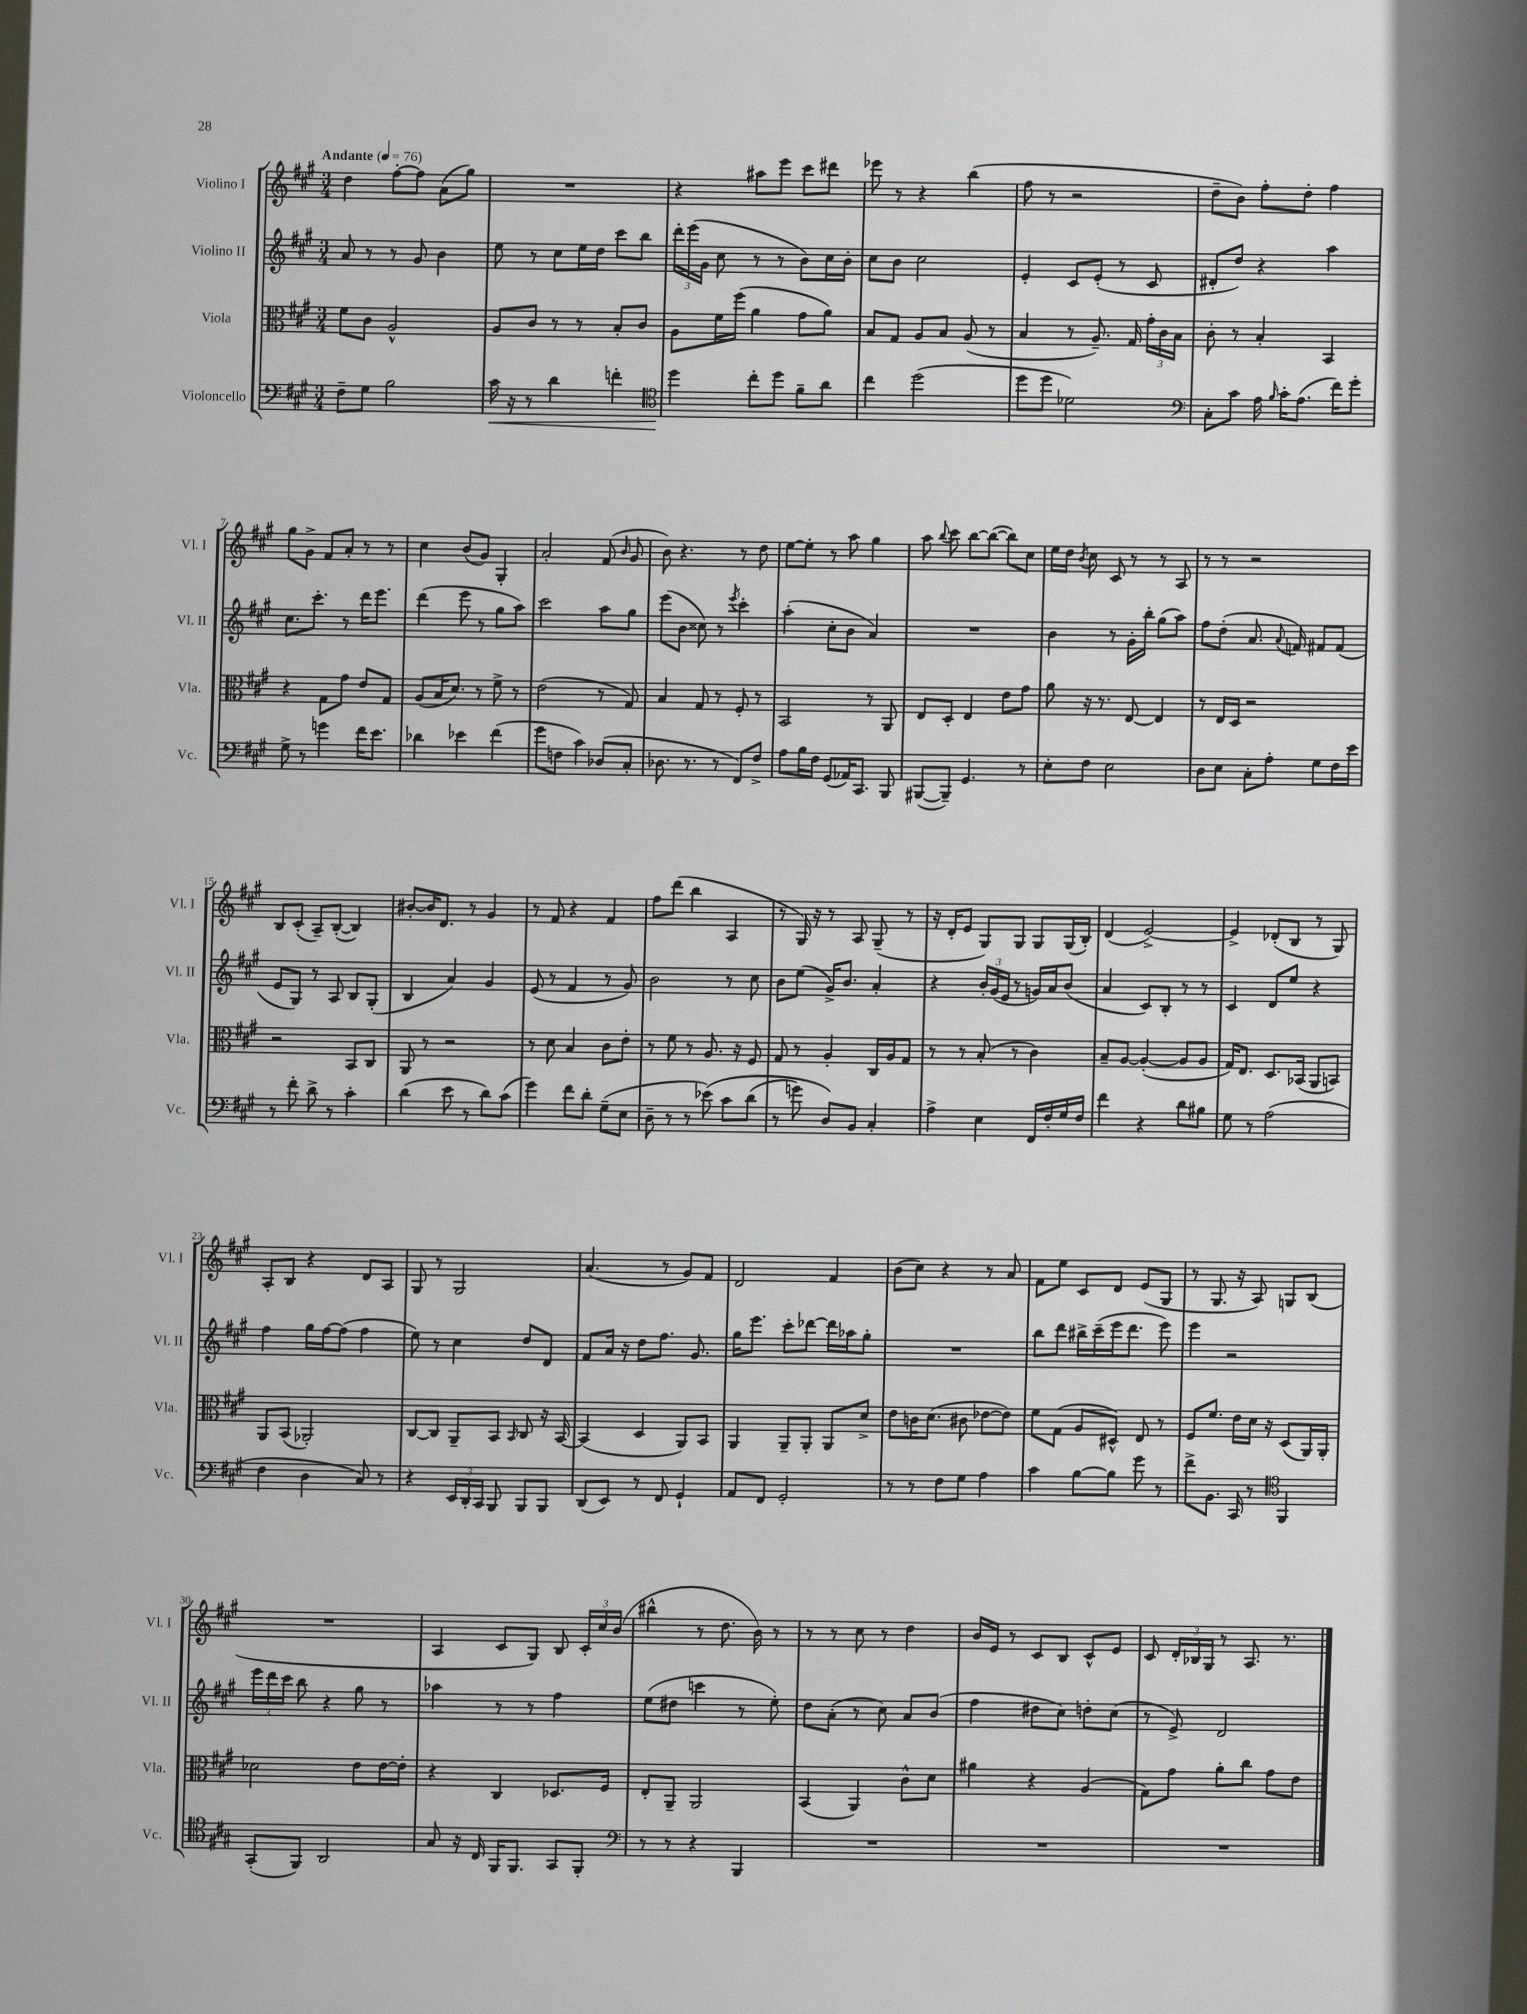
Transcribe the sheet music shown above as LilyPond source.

<<
\new StaffGroup <<
\new Staff = "s0" \with { instrumentName = "Violino I" shortInstrumentName = "Vl. I" } {
    \clef treble \key a \major \numericTimeSignature \time 3/4 \tempo "Andante" 4 = 76
    \autoBeamOff d''4 fis''8[~-. fis''8] a'8[( gis''8]) |
    R2. |
    r4 ais''8[ e'''8] cis'''8[ dis'''8] |
    ees'''8 r8 r4 b''4( |
    fis''8 r8 r2 |
    d''8[-- b'8]) fis''8[-. d''8]-. fis''4 |
    gis''8[ gis'8]-> fis'8[ a'8]-. r8 r8 |
    cis''4 b'8[( gis'8]) gis4-. |
    a'2-. fis'8( \grace { b'16 } gis'8 |
    b'8) r4. r8 d''8 |
    e''8[~ e''8]-. r8 a''8 gis''4 |
    a''8 \appoggiatura { b''8 } cis'''8 b''8[~ b''8]~( b''8[) cis''8] |
    e''16[ d''16] \acciaccatura { b'8 } cis''8 cis'8 r8 r8 a8 |
    r8 r8 r2 |
    b8[ cis'8]-.( a8[--) b8]~-.( b4) |
    bis'8[~-. bis'16 d'8.] r8 gis'4 |
    r8 fis'8 r4 fis'4 |
    fis''8[ d'''8]( b''4 a4 |
    r8 gis16) r16 r8 a8 gis8--( r8 |
    r16 d'16[-. e'8] gis8[) gis8] gis8[ gis16( b16]-.) |
    d'4( e'2~->) |
    e'4-> des'8[-.( b8] r8 gis8) |
    a8[-. b8] r4 d'8[ a8] |
    gis8 r8 gis2 |
    a'4.( r8 gis'8[) fis'8] |
    d'2 fis'4 |
    b'8[( cis''8]) r4 r8 a'8 |
    fis'8[ e''8] cis'8[ d'8] e'8[( gis8] |
    r8 gis8. r16 a8) g8[ b8]( |
    R2. |
    a4 cis'8[ gis8]) b8 \tuplet 3/2 { cis'16[-. cis''16 b'16]( } |
    bis''4-^ r8 d''8. b'16) r8 |
    r8 r8 cis''8 r8 d''4 |
    b'16[ e'16] r8 cis'8[ b8] cis'8[-^ e'8] |
    cis'8 \tuplet 3/2 { d'16[-. bes16 gis16] } r8 a8. r8. \bar "|." |
}
\new Staff = "s1" \with { instrumentName = "Violino II" shortInstrumentName = "Vl. II" } {
    \clef treble \key a \major \numericTimeSignature \time 3/4
    \autoBeamOff a'8 r8 r8 gis'8 b'4 |
    e''8 r8 cis''8[ e''16 d''16] cis'''8[ b''8] |
    \tuplet 3/2 { d'''16[-. e'''16( gis'16] } cis''8 r8 r8 b'8[) cis''16 b'16]-. |
    cis''8[ b'8] cis''2 |
    e'4-. cis'8[ e'8]-.( r8 cis'8 |
    dis'8[-. d''8]) r4 a''4 |
    cis''8.[ cis'''8.]-. r8 d'''16[ e'''8.] |
    d'''4( e'''8 r8 gis''8[ a''8]) |
    cis'''2 a''8[ gis''8] |
    e'''8[( b'8] cisis''8) r8 \acciaccatura { e'''8 } cis'''4-. |
    a''4-.( cis''8[-. b'8] a'4) |
    R2. |
    b'4 r8 gis'16[-. b''16]-. gis''8[( a''8]) |
    fis''8[ d''8]-.( a'8. \appoggiatura { a'8 } f'16) fis'8[ fis'8]( |
    e'8[ gis8]) r8 a8 b8[ gis8]-.( |
    b4 a'4) gis'4 |
    e'8( r8 fis'4 r8 gis'8) |
    b'2 r8 cis''8 |
    b'8[ e''8]( gis'16[->) b'8.] a'4-. |
    r4 \tuplet 3/2 { b'16[-. gis'16( e'16] } r8 g'16[) a'16 b'8]( |
    a'4 cis'8[) b8]-. r8 r8 |
    cis'4 d'8[ e''8] r4 |
    fis''4 gis''16[ fis''16~ fis''8]( fis''4 |
    e''8) r8 cis''4 d''8[ d'8] |
    fis'8[ a'16] r16 d''8[ fis''8.] gis'8. |
    gis''16[ e'''8.] cis'''8[-. des'''8]~ des'''16[ aes''16 gis''8]-. |
    R2. |
    b''8[ d'''8] bis''16[-> cis'''16--( e'''16 d'''8.] e'''8) |
    e'''4 r2 |
    \tuplet 3/2 { e'''16[ d'''16 cis'''16] } b''8 r4 gis''8 r8 |
    aes''4 r8 r8 fis''4 |
    e''8[( dis''8] c'''4 r8 e''8-.) |
    d''8[ a'8]-.( r8 cis''8) a'8[ b'8]( |
    fis''4 dis''8[ cis''8]) d''8[-. cis''8]( |
    r8 e'8->) d'2 \bar "|." |
}
\new Staff = "s2" \with { instrumentName = "Viola" shortInstrumentName = "Vla." } {
    \clef alto \key a \major \numericTimeSignature \time 3/4
    \autoBeamOff fis'8[ cis'8] a2-^ |
    a8[ cis'8] r8 r8 b8[-. cis'8] |
    a8[ fis'16 fis''16]( a'4 gis'8[ a'8]) |
    b8[ gis8] a8[ b8] a8( r8 |
    b4 r8 a8.--) gis16 \tuplet 3/2 { gis'16[-. cis'16 b16] } |
    cis'8-. r8 b4-. b,4 |
    r4 gis8[ gis'8] e'8[ gis8] |
    a8[( b16 d'8.]) r8 fis'8-> r8 |
    e'2( r8 gis8) |
    b4 gis8 r8 fis8-. r8 |
    b,2 r8 a,8 |
    e8[ d8]-. e4 e'8[ gis'8] |
    a'8 r16 r8. e8~ e4 |
    r8 e16[ d16] r2 |
    r2 b,8[ cis8] |
    a,8 r8 r2 |
    r8 d'8 b4 cis'8[ e'8]-. |
    r8 fis'8 r8 a8. r16 fis8 |
    gis8 r8 a4-. cis16[ a16 gis8] |
    r8 r8 b8-.( r8 cis'4) |
    b8[-- a8]~ a4~-.( a8[ a8] |
    gis16[) e8.] d8.[ bes,16]( a,8[ b,8]) |
    a,8[ b,8]( aes,2-.) |
    cis8[~ cis8] a,8[-- b,8] \grace { b,16 } cis8 r16 b,16~ |
    b,4( d4 a,8[) b,8] |
    a,4 a,8[-- a,8]-. a,8[ d'8]-> |
    e'8[ c'16 d'8.]( cis'8 ees'8[~ ees'8]) |
    fis'8[ gis8]( a8[ dis8]-^) e8 r8 |
    fis8[ fis'8.] e'16[ d'16] r16 d8[( a,16) a,16]-. |
    des'2 e'8[ e'16~ e'16]-. |
    r4 cis4 des8.[ fis16] |
    e8[-. a,8]-- a,2 |
    b,4( a,4) cis'8[-^ d'8] |
    ais'4 r4 a4( |
    gis8[) gis'8] a'8[-. cis''8] gis'8[ e'8] \bar "|." |
}
\new Staff = "s3" \with { instrumentName = "Violoncello" shortInstrumentName = "Vc." } {
    \clef bass \key a \major \numericTimeSignature \time 3/4
    \autoBeamOff fis8[-- gis8] b2 |
    cis'16\< r16 r8 d'4 f'4-. |
    \clef tenor d''4\! cis''8[-. d''8] fis'8[-- a'8] |
    cis''4 d''2( |
    d''8[ d''8] des'2) |
    \clef bass cis8[-. cis'8] a16 \grace { b16 } cis'16[-. a8.]( fis'16[) gis'8]-. |
    gis8-> r8 g'4 fis'16[ e'8.] |
    des'4 ees'4 fis'4( |
    gis'8[ f8] cis'4) des8[( cis8]-. |
    des8. r8. r8 fis,8[) fis8]-> |
    a8[ b16 fis16] gis,8[( aes,16) cis,8.] b,,8 |
    bis,,8[~( bis,,8]--) gis,4. r8 |
    e8[-. fis8] e2 |
    d8[ e8] cis8[-. a8]-. gis8[ fis16 e'16] |
    r8 fis'8-. d'8-> r8 cis'4-. |
    d'4( e'8 r8 d'8[) cis'8]( |
    gis'4) fis'8[ d'8]-. gis8[--( e8] |
    d8-- r8 r8 ees'8)\( cis'8[ d'8]( |
    r8 g'8) d8[\) b,8] cis4-. |
    a4-> e4 fis,16[ fis16-. gis16 fis16] |
    fis'4 r4 d'8[ bis8] |
    gis8 r8 a2( |
    fis4 d4 cis8) r8 |
    r4 \tuplet 3/2 { e,16[ d,16-. cis,16] } b,,8 b,,8[ b,,8] |
    d,8[( e,8]) r8 fis,8 gis,4-! |
    a,8[ fis,8] gis,2-. |
    r8 r8 fis8[ gis8] a4 |
    cis'4 b8[~ b8] gis'8 r8 |
    fis'8[-> b,8.] cis,16 r8 \clef tenor fis,4 |
    gis,8[-.( fis,8]) a,2 |
    gis8 r16 cis16 fis,16[ fis,8.] gis,8[ fis,8]-. |
    \clef bass r8 r8 r4 b,,4 |
    R2. |
    R2. |
    R2. \bar "|." |
}
>>
>>
